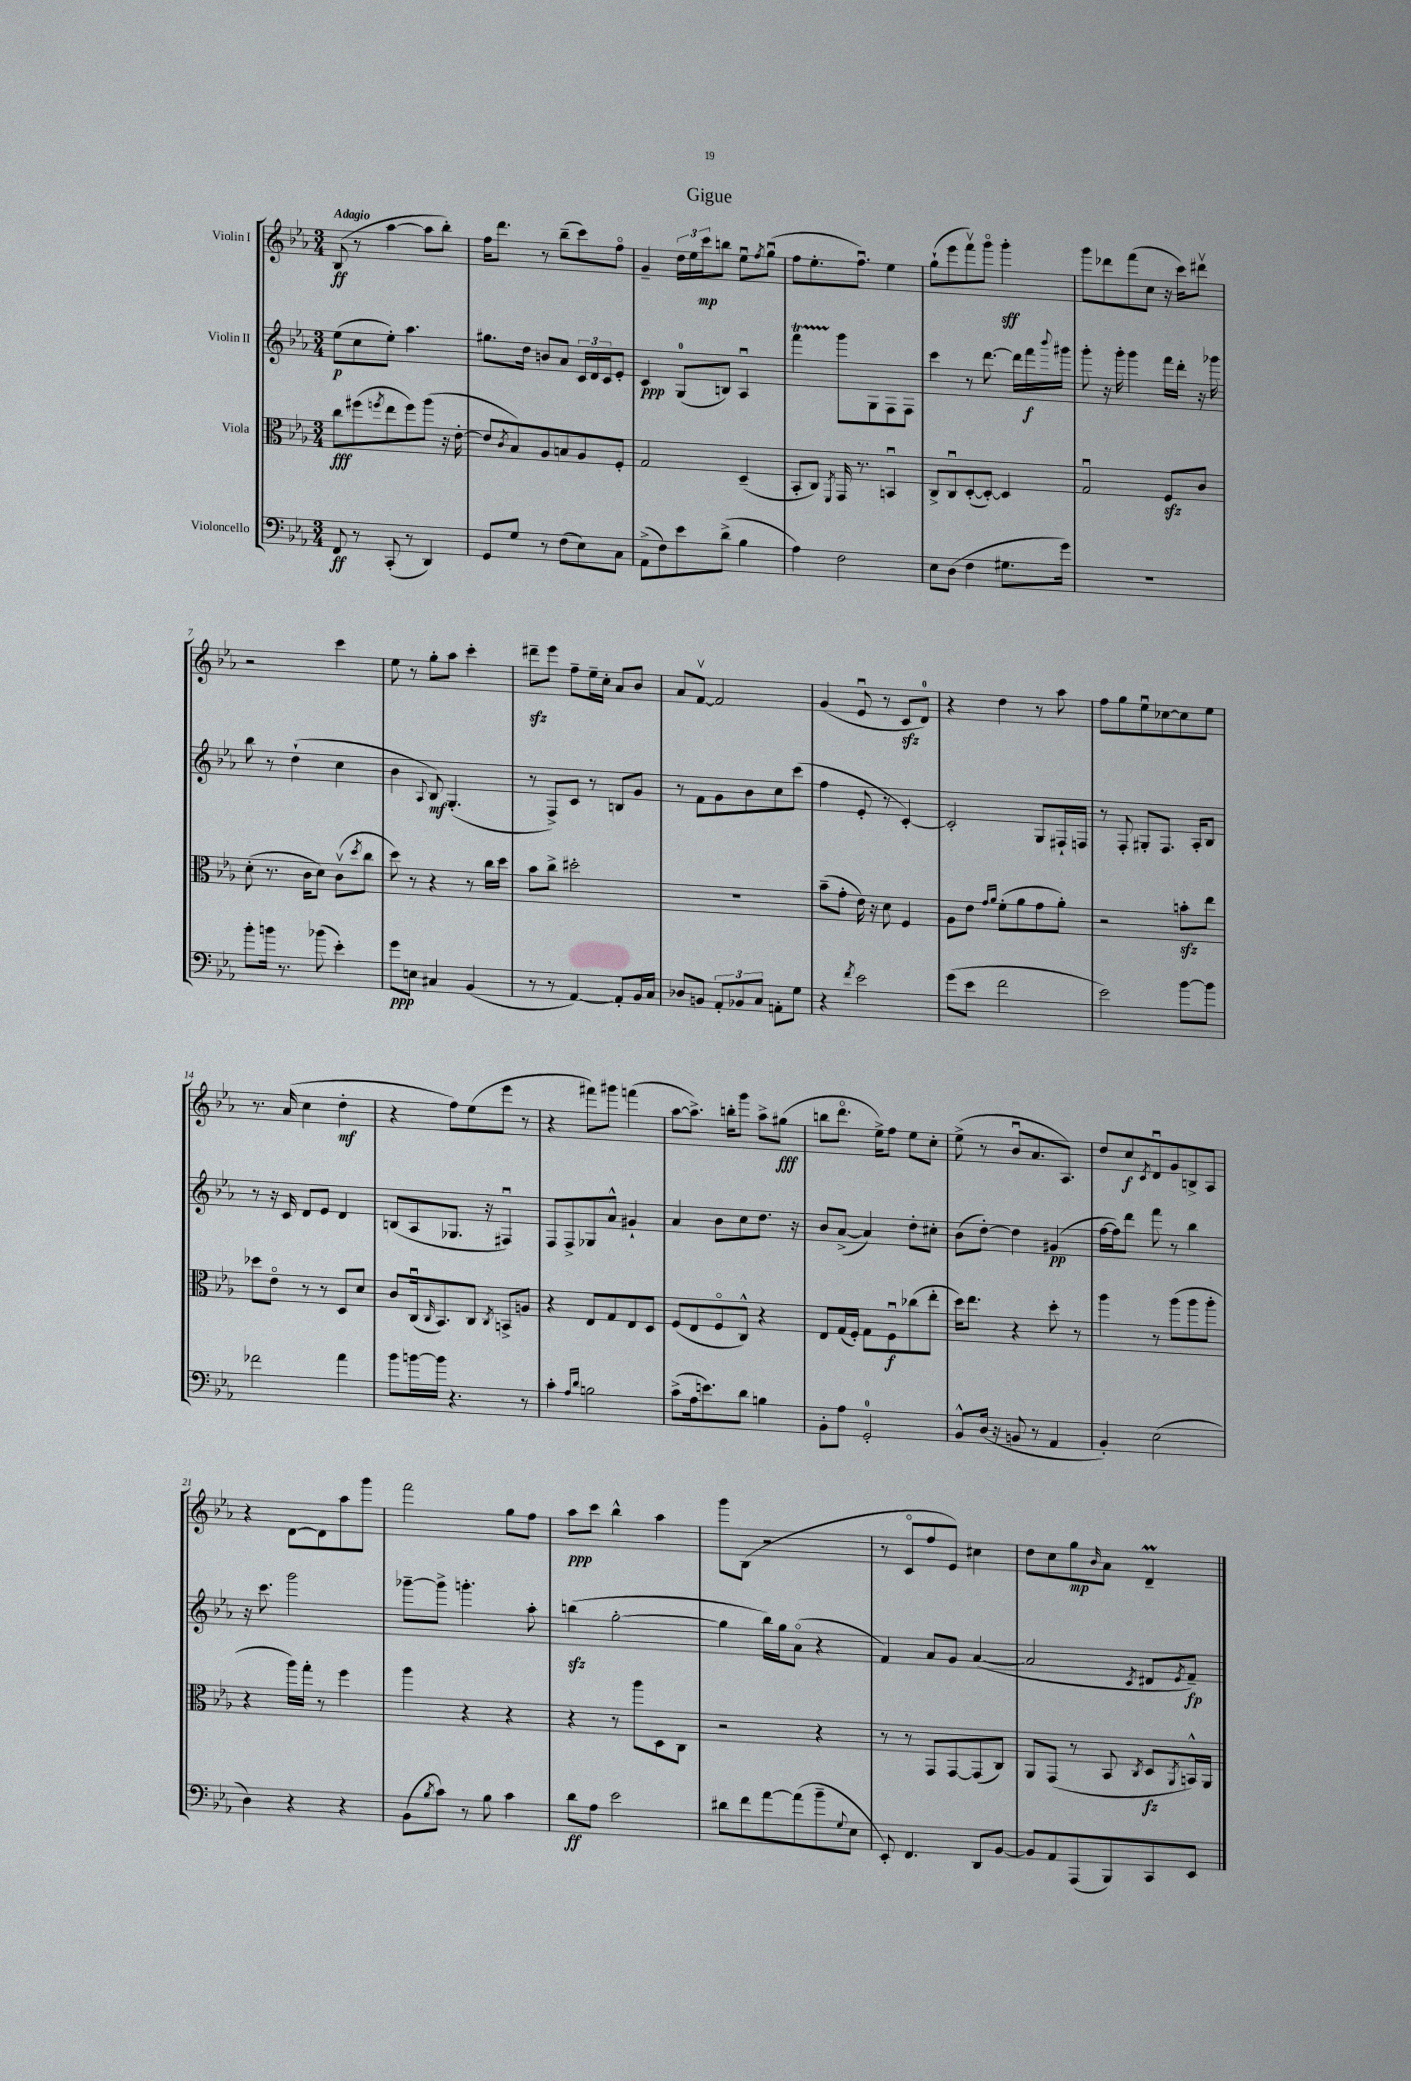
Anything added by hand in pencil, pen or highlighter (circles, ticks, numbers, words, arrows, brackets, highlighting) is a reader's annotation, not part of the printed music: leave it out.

**kern	**kern	**kern	**kern
*staff4	*staff3	*staff2	*staff1
*clefF4	*clefC3	*clefG2	*clefG2
*k[b-e-a-]	*k[b-e-a-]	*k[b-e-a-]	*k[b-e-a-]
*M3/4	*M3/4	*M3/4	*M3/4
8FF	8cc	(8ee-	(8B-
8r	(8ff#	8cc	8r
.	8qff	.	.
(8CC'	8ee-	8ee-')	[4aa-
8r	8ff)	4.aa-	.
4DD)	(8aa-	.	8aa-]
.	16r	.	8bb-')
.	[16e-'	.	.
=	=	=	=
8GG	8e-]	8.gg#	16ff
.	.	.	8.ddd
.	8qc	.	.
8G	8B-)	.	.
.	.	16dd	.
8r	8A-	8b	8r
(8F	8B	8a-	(8bb-~
8E-)	8A-	24c	8ccc)
.	.	24d	.
.	.	24c	.
8C	8F'	8e-'	8ffo
=	=	=	=
(8AA-^	2G	4c	4g~
8F)	.	.	.
8e-	.	(8G	24dd
.	.	.	24ee-
.	.	.	24ccc
(8d^	.	8B)	8bb
4B-	(4D~	4A-u	8ee-u
.	.	.	8qff
.	.	.	(8ggu
=	=	=	=
4A-)	8BB-'	4fff	8ff
.	8C)	.	8.ee-'
.	8qFF	.	.
2F	16GG	8ggg	.
.	8.r	.	8.ffu)
.	.	8G	.
.	4BBu	8F	4ee-
.	.	8F	.
=	=	=	=
8E-	8C^	4ccc	(8gg`
(8D	8Cu	.	8eee-
4F	([8D'	8r	8fffv)
.	8D'_)	[8.ddd	8gggo
8.G#	4D]	.	4ggg'
.	.	16ddd]	.
.	.	16fff	.
.	.	8qqbbb-	.
16g)	.	16ggg#	.
=	=	=	=
2.r	2Gu	8ggg'	8ggg
.	.	16r	8ddd-
.	.	16ggg'	.
.	.	4ggg	(8fff
.	.	.	8cc
.	8F	16fff	16r
.	.	16ddd'	16ccc)
.	8c	16r	8ddd#v
.	.	16ggg-	.
=	=	=	=
8b-'	(8d'	8bb-	2r
16b	8.r	8r	.
8.r	.	.	.
.	.	(4dd`	.
.	16c	.	.
(8b-	8d)	.	.
4e-')	(8cv	4cc	4ccc
.	8qdd	.	.
.	8cc	.	.
=	=	=	=
8g	8dd)	4b-	8ee-
8E	8r	.	8r
.	.	8qqA-	.
4C#	4r	8B-)	8gg'
.	.	(4.G'	8aa-
(4BB-	8r	.	4ccc'
.	16cc	.	.
.	16dd	.	.
=	=	=	=
8r	8b-	8r	8ddd#~
8r	8cc^	8F^)	8eee-
[4AA-)	2dd#'	8c	8ff~
.	.	8r	16ee-~
.	.	.	16cc'
8AA-']	.	8B	8a-
16BB-	.	8g	8b-
16C	.	.	.
=	=	=	=
8D-	2.r	8r	8a-
8BB	.	8f	[8fv
12AA-'	.	8g	2f]
12BB-	.	.	.
.	.	8b-	.
12C	.	.	.
8AA'	.	8cc	.
8G	.	(8ccc	.
=	=	=	=
4r	(8b-~	4ff	(4g
.	8g'	.	.
8qf	.	.	.
2e-	16e-)	8e-'	8e-u
.	16r	.	.
.	8d	8r	8r
.	4F	[4c')	8c
.	.	.	8d)
=	=	=	=
(8g	8A-	2c']	4r
8e-	8e-	.	.
.	16qqg	.	.
.	16qqa-	.	.
2f	(8f'	.	4dd
.	8a-	.	.
.	8g	8G	8r
.	8a-')	16F#`	8aa-
.	.	16F	.
=	=	=	=
2e-)	2r	8r	8ff
.	.	8F'	8gg
.	.	8G#'	8ee-u
.	.	8.F	[8cc-
[8b-	8b'	.	8cc-]
.	.	16A-'	.
8b-]	8ee-	8B-	8ee-
=	=	=	=
2f-	8dd-	8r	8.r
.	8e-o	16r	.
.	.	16c	(16a-
.	8r	8d	4cc
.	8r	8e-	.
4a-	8D	4d	4dd'
.	8d	.	.
=	=	=	=
8b-	8c	(8B	4r
[16b	(16Cu	8A-	.
.	16qqC	.	.
16b]	8.BB-)	.	.
4.r	.	8.G-	8ff)
.	8C	.	(8ee-
.	.	16r	.
.	8qC	.	.
.	8BB^	4F#u)	8eee-
8r	8A	.	8r
=	=	=	=
4c'	4r	8F	4r
.	.	8F^	.
16qqA-	.	.	.
16qqd	.	.	.
2B	8E-	8G-	8fff#)
.	8G	8a-^^	8ggg#
.	8E-	4g#`	(4fff
.	8D	.	.
=	=	=	=
(8c^	(8F	4a-	[8aa-
16A-	8E-	.	8.aa-^])
8.e)	.	.	.
.	8Fo	8b-	.
.	.	.	16bb'
8d	8C^^)	8cc	8ggg
4B	4r	8.dd	8aa-^
.	.	.	(8gg#
.	.	16r	.
=	=	=	=
8BB-'	8E-	8b-	8bb
8A-	(16G	([8a-^	8.dddo
.	16F')	.	.
2GG'	8G	4a-])	.
.	.	.	16ee-^)
.	8Fu	.	8ff
.	(8cc-	8dd'	8ee-
.	8ee-'	8cc#'	8cc'
=	=	=	=
8BB-^^	16dd)	(8b-	(8ee-^
.	8.ee-	.	.
(16D	.	[8dd')	8r
16r	.	.	.
8BB	4r	4dd]	8b-u
8r	.	.	8.a-
4AA-	8dd'	(4g#	.
.	.	.	8.A-)
.	8r	.	.
=	=	=	=
4BB-')	4aa-	[16ff	8dd
.	.	16ff])	.
.	.	8ddd	8cc
.	.	.	8qc
(2E-	8r	8fff	8du
.	(8aa-	8r	8g
.	8aa-	4bb-	8B^
.	8aa-'	.	8A-
=	=	=	=
4D)	4r	16r	4r
.	.	8.ccc	.
4r	16aa-)	2ggg	[8d
.	16gg'	.	.
.	8r	.	8d]
4r	4ff	.	8aa-
.	.	.	8ggg
=	=	=	=
(8BB-	4aa-	[8ggg-~	2fff
8qB-	.	.	.
8c)	.	8ggg-^]	.
8r	4r	4.ggg'	.
8B-	.	.	.
4c	4r	.	8gg
.	.	8aa-'	8ff
=	=	=	=
8d	4r	(4bb	8aa-
8A-	.	.	8ccc
2e-	8r	[2gg'	4bb-^^
.	8aa-	.	.
.	8D	.	4aa-
.	8C	.	.
=	=	=	=
8d#	2r	4gg]	8ggg
8f	.	.	(8B-
[8a-	.	16bb-)	2r
.	.	16gg	.
(8a-]	.	(8a-o	.
8b-~	4r	4r	.
8qqG	.	.	.
8E-	.	.	.
=	=	=	=
8EE-')	8r	4f)	8r
4.FF	8r	.	8co
.	8GG	8a-	8ff
.	[8GG	8g	8e-)
8DD	(8GG]	([4a-	4cc#
[8BB-	8C)	.	.
=	=	=	=
8BB-]	8AA-	2a-]	8dd
8AA-	(8GG	.	8cc
(8AAA-	8r	.	8gg
.	.	.	16qqb-
8BBB-)	8BB-	.	8a-
.	8qC	8qc	.
8CC	8D	8d#	4d~
.	8qAA-	8qe-	.
8EE-	16BB^^)	8f~)	.
.	16AA-	.	.
==	==	==	==
*-	*-	*-	*-
